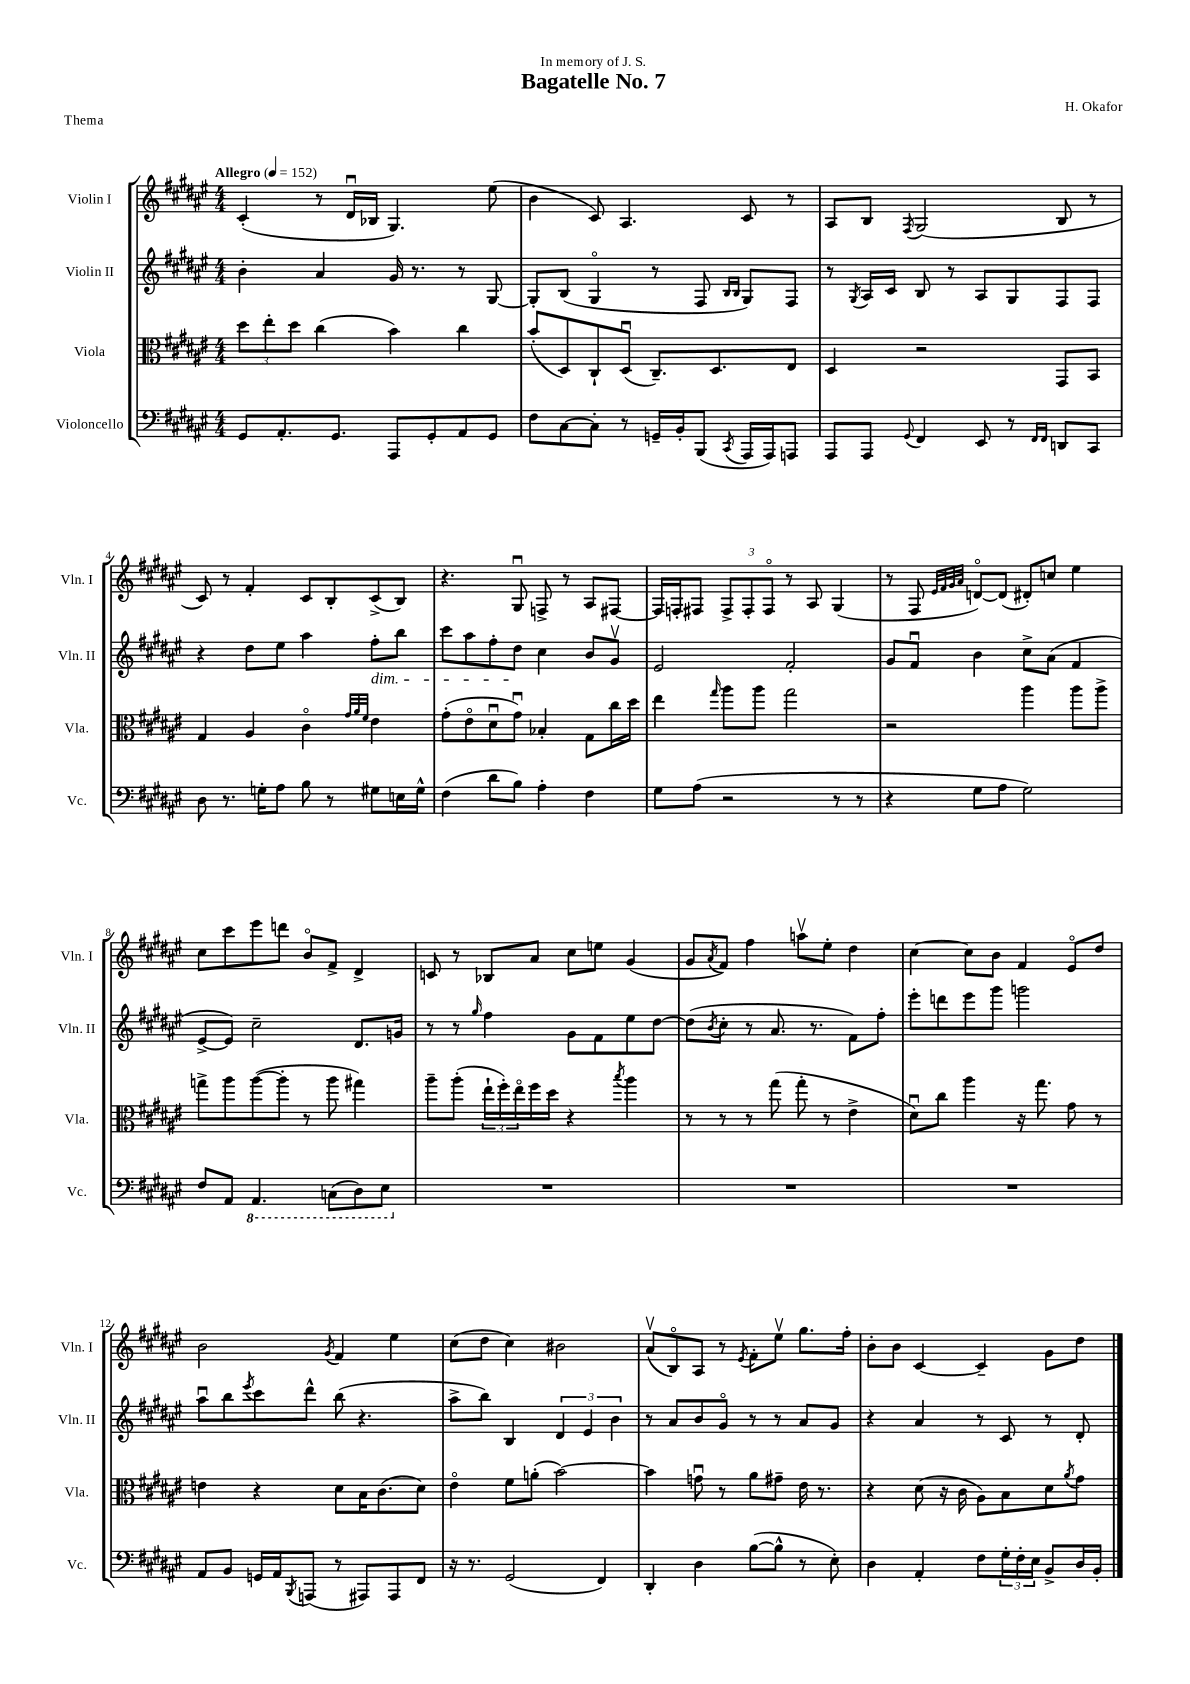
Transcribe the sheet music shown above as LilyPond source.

\header { title = "Bagatelle No. 7" composer = "H. Okafor" dedication = "In memory of J. S." piece = "Thema" }
<<
\new StaffGroup <<
\new Staff = "s0" \with { instrumentName = "Violin I" shortInstrumentName = "Vln. I" } {
    \clef treble \key fis \major \numericTimeSignature \time 4/4 \tempo "Allegro" 4 = 152
    cis'4-.( r8 dis'16\downbow bes16 gis4.) eis''8( |
    b'4 cis'8) ais4. cis'8 r8 |
    ais8 b8 \acciaccatura { fis8 } gis2( b8 r8 |
    cis'8) r8 fis'4-. cis'8 b8-. cis'8->( b8) |
    r4. gis8\downbow f8-> r8 ais8 fis8~ |
    fis16 f16-. fis8 \tuplet 3/2 { fis8-> fis8-. fis8\flageolet } r8 ais8 gis4( |
    r8 fis8 \grace { eis'32 fis'32 gis'32 ais'32 } d'8~\flageolet) d'8( dis'8-.) c''8 eis''4 |
    cis''8 cis'''8 eis'''8 d'''8 b'8\flageolet fis'8-> dis'4-> |
    c'8 r8 bes8 ais'8 cis''8 e''8 gis'4( |
    gis'8 \acciaccatura { ais'8 } fis'8) fis''4 a''8\upbow eis''8-. dis''4 |
    cis''4~ cis''8 b'8 fis'4 eis'8\flageolet dis''8 |
    b'2 \acciaccatura { gis'8 } fis'4 eis''4 |
    cis''8( dis''8 cis''4) bis'2 |
    ais'8\upbow( b8\flageolet) ais8 r8 \acciaccatura { eis'8 } fis'8-. eis''8\upbow gis''8. fis''16-. |
    b'8-. b'8 cis'4~ cis'4-- gis'8 dis''8 \bar "|." |
}
\new Staff = "s1" \with { instrumentName = "Violin II" shortInstrumentName = "Vln. II" } {
    \clef treble \key fis \major \numericTimeSignature \time 4/4
    b'4-. ais'4 gis'16 r8. r8 gis8~ |
    gis8-. b8( gis4\flageolet r8 fis8 \grace { b16 b16 } gis8) fis8 |
    r8 \acciaccatura { gis8 } ais16 cis'16 b8 r8 ais8 gis8 fis8 fis8 |
    r4 dis''8 eis''8 ais''4 fis''8-.\dim b''8 |
    cis'''8 ais''8 fis''8-. dis''8\! cis''4 b'8 gis'8\upbow |
    eis'2 fis'2-. |
    gis'8 fis'8\downbow b'4 cis''8-> ais'8( fis'4 |
    eis'8~-> eis'8) cis''2-- dis'8. g'16 |
    r8 r8 \grace { gis''16 } fis''4 gis'8 fis'8 eis''8 dis''8~ |
    dis''8( \acciaccatura { b'8 } cis''8-. r8 ais'8. r8. fis'8) fis''8-. |
    eis'''8-. d'''8 eis'''8 gis'''8 g'''2 |
    ais''8\downbow b''8 \acciaccatura { eis'''8 } cis'''8 dis'''8-^ b''8( r4. |
    ais''8-> b''8) b4 \tuplet 3/2 { dis'4 eis'4 b'4 } |
    r8 ais'8 b'8 gis'8\flageolet r8 r8 ais'8 gis'8 |
    r4 ais'4 r8 cis'8 r8 dis'8-. \bar "|." |
}
\new Staff = "s2" \with { instrumentName = "Viola" shortInstrumentName = "Vla." } {
    \clef alto \key fis \major \numericTimeSignature \time 4/4
    \tuplet 3/2 { dis''8 eis''8-. dis''8 } cis''4( b'4) cis''4 |
    b'8-.( dis8) cis8-! dis8\downbow( cis8.--) dis8. eis8 |
    dis4 r2 gis,8 b,8 |
    gis4 ais4 cis'4\flageolet \grace { gis'32 ais'32 fis'32 } eis'4 |
    gis'8-.( eis'8\flageolet dis'8\downbow gis'8\downbow) bes4-. gis8 cis''16 dis''16 |
    eis''4 \grace { gis''16 } ais''8 ais''8 gis''2 |
    r2 ais''4 ais''8 ais''8-> |
    g''8-> ais''8 ais''8~( ais''8-. r8 ais''8 gis''4) |
    ais''8-- ais''8-.( \tuplet 3/2 { eis''16-! fis''16-.) eis''16\flageolet } fis''16 dis''16 r4 \acciaccatura { b''8 } ais''4 |
    r8 r8 r8 gis''8( gis''8-. r8 eis'4-> |
    dis'8\downbow) cis''8 ais''4 r16 gis''8. gis'8 r8 |
    e'4 r4 dis'8 b16 cis'8.( dis'8) |
    eis'4\flageolet fis'8 a'8-.( b'2~) |
    b'4 g'8\downbow r8 ais'8 gis'8-- eis'16 r8. |
    r4 dis'8( r16 cis'16 ais8) b8 dis'8 \acciaccatura { ais'8 } gis'8 \bar "|." |
}
\new Staff = "s3" \with { instrumentName = "Violoncello" shortInstrumentName = "Vc." } {
    \clef bass \key fis \major \numericTimeSignature \time 4/4
    gis,8 ais,8.-. gis,8. ais,,8 gis,8-. ais,8 gis,8 |
    fis8 cis8~ cis8-. r8 g,16-- b,16-. b,,8( \acciaccatura { cis,8 } ais,,16 ais,,16) a,,8 |
    ais,,8 ais,,8 \appoggiatura { gis,8 } fis,4 eis,8 r8 \grace { fis,16 fis,16 } d,8 cis,8 |
    dis8 r8. g16-. ais8 b8 r8 gis8 e16 gis16-^ |
    fis4( dis'8 b8) ais4-. fis4 |
    gis8 ais8( r2 r8 r8 |
    r4 gis8 ais8 gis2) |
    fis8 ais,8 \ottava #-1 ais,,4. c,8( dis,8) eis,8 \ottava #0 |
    R1 |
    R1 |
    R1 |
    ais,8 b,8 g,16 ais,16 \acciaccatura { b,,8 } a,,8( r8 ais,,8) ais,,8 fis,8 |
    r16 r8. gis,2( fis,4) |
    dis,4-. dis4 b8~( b8-^ r8 eis8-.) |
    dis4 ais,4-. fis8 \tuplet 3/2 { gis16-. fis16-. eis16 } b,8-> dis16 b,16-. \bar "|." |
}
>>
>>
